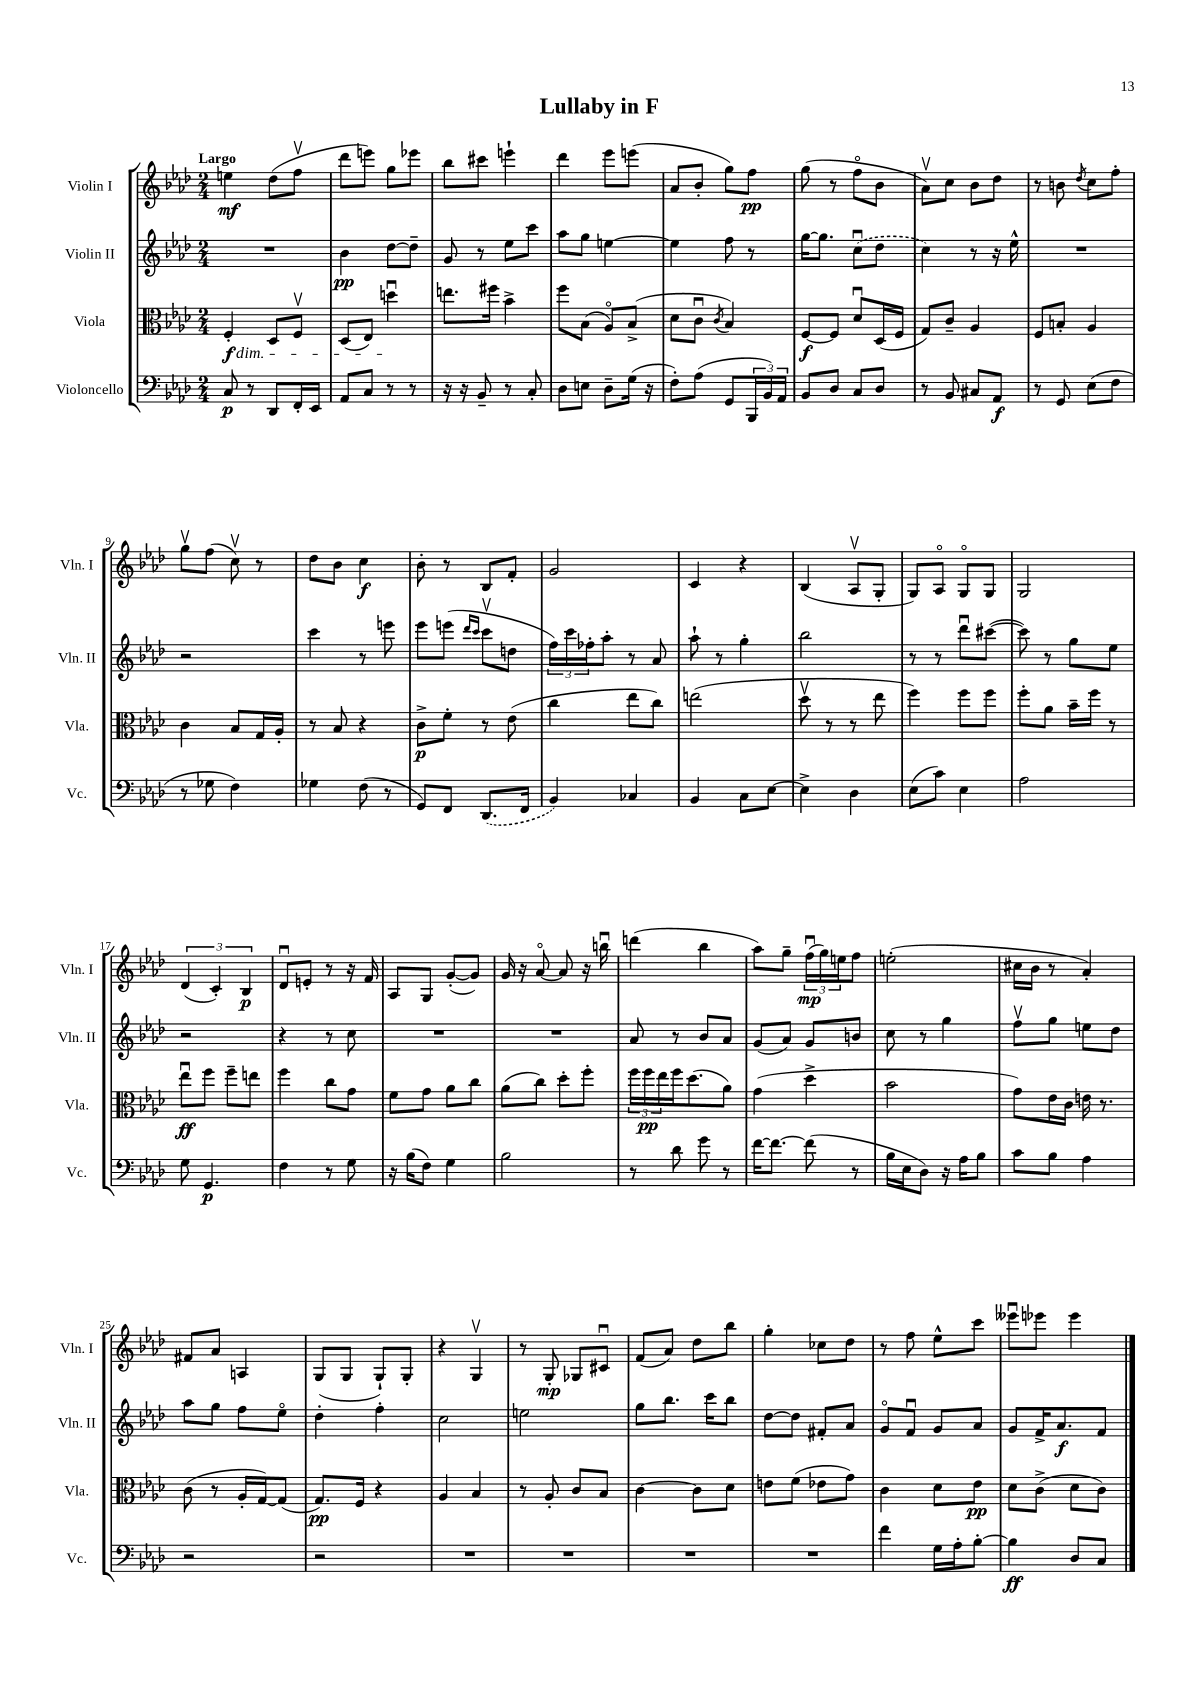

**kern	**dynam	**kern	**dynam	**kern	**dynam	**kern	**dynam
*part4	*part4	*part3	*part3	*part2	*part2	*part1	*part1
*staff4	*staff4	*staff3	*staff3	*staff2	*staff2	*staff1	*staff1
*I"Violoncello	*	*I"Viola	*	*I"Violin II	*	*I"Violin I	*
*I'Vc.	*	*I'Vla.	*	*I'Vln. II	*	*I'Vln. I	*
*clefF4	*	*clefC3	*	*clefG2	*	*clefG2	*
*k[b-e-a-d-]	*	*k[b-e-a-d-]	*	*k[b-e-a-d-]	*	*k[b-e-a-d-]	*
*M2/4	*	*M2/4	*	*M2/4	*	*M2/4	*
=1	=1	=1	=1	=1	=1	=1	=1
!	!	!	!	!	!	!LO:TX:a:B:t=Largo	!
!	!	!LO:TX:b:i:t=dim.	!	!	!	!	!
8C/	p	4F'/	f	2r	.	4een\	mf
8r	.	.	.	.	.	.	.
8DD-/L	.	8D-/L	.	.	.	(8dd-\L	.
16FF'/L	.	8Fv/J	.	.	.	8ffv\J	.
16EE-/JJ	.	.	.	.	.	.	.
=2	=2	=2	=2	=2	=2	=2	=2
8AA-/L	.	(8D-/L	.	4b-\	pp	8ddd-\L	.
8C/J	.	8E-/J)	.	.	.	8eeen\J)	.
8r	.	4ddnu\	.	[8dd-\L	.	8gg\L	.
8r	.	.	.	8dd-~\J]	.	8eee-X\J	.
=3	=3	=3	=3	=3	=3	=3	=3
16r	.	8.een\L	.	8g/	.	8bb-\L	.
16r	.	.	.	.	.	.	.
8BB-~/	.	.	.	8r	.	8ccc#X\J	.
.	.	16ff#X\Jk	.	.	.	.	.
8r	.	4b-^\	.	8ee-\L	.	4eeen`\	.
8C'/	.	.	.	8ccc\J	.	.	.
=4	=4	=4	=4	=4	=4	=4	=4
8D-\L	.	8ff\L	.	8aa-\L	.	4ddd-\	.
8En\J	.	(8B-\J	.	8gg\J	.	.	.
8D-~\L	.	8A-/L)	.	[4een\	.	8eee-\L	.
(16G\Jk	.	(8B-^/J	.	.	.	(8eeen\J	.
16r	.	.	.	.	.	.	.
=5	=5	=5	=5	=5	=5	=5	=5
8F'\L)	.	8d-\L	.	4ee\]	.	8a-/L	.
(8A-\J	.	8cu\J	.	.	.	8b-'/J	.
.	.	8qc/	.	.	.	.	.
8GG/L	.	4B-/)	.	8ff\	.	8gg\L)	.
24BBB-/L	.	.	.	8r	.	8ff\J	pp
24BB-/)	.	.	.	.	.	.	.
24AA-/JJ	.	.	.	.	.	.	.
=6	=6	=6	=6	=6	=6	=6	=6
8BB-/L	.	[8F/L	f	[16gg\KL	.	(8gg\	.
.	.	.	.	8.gg\J]	.	.	.
8D-/J	.	8F/J]	.	.	.	8r	.
8C/L	.	8d-u/L	.	(8ccu\L	.	8ff\L	.
8D-/J	.	(16D-/L	.	8dd-\J	.	8b-\J	.
.	.	16F/JJ	.	.	.	.	.
=7	=7	=7	=7	=7	=7	=7	=7
8r	.	8G/L)	.	4cc\)	.	8a-v\L)	.
8BB-/	.	8c~/J	.	.	.	8cc\J	.
8C#X/L	.	4A-/	.	8r	.	8b-\L	.
8AA-/J	f	.	.	16r	.	8dd-\J	.
.	.	.	.	16ee-^^\	.	.	.
=8	=8	=8	=8	=8	=8	=8	=8
8r	.	8F/L	.	2r	.	8r	.
8GG/	.	8Bn'/J	.	.	.	8bn\	.
.	.	.	.	.	.	8qdd-/	.
(8E-\L	.	4A-/	.	.	.	8cc\L	.
8F\J	.	.	.	.	.	8ff'\J	.
!!LO:LB:g=z
=9	=9	=9	=9	=9	=9	=9	=9
8r	.	4c\	.	2r	.	8ggv\L	.
8G-X\	.	.	.	.	.	(8ff\J	.
4F\)	.	8B-/L	.	.	.	8ccv\)	.
.	.	16G/L	.	.	.	8r	.
.	.	16A-'/JJ	.	.	.	.	.
=10	=10	=10	=10	=10	=10	=10	=10
4G-X\	.	8r	.	4ccc\	.	8dd-\L	.
.	.	8B-/	.	.	.	8b-\J	.
(8F\	.	4r	.	8r	.	4cc\	f
8r	.	.	.	8eeen\	.	.	.
=11	=11	=11	=11	=11	=11	=11	=11
8GG/L)	.	8c^\L	p	8eee-\L	.	8b-'\	.
8FF/J	.	8f'\J	.	(8eeen\J	.	8r	.
.	.	.	.	16qqddd-/LL	.	.	.
.	.	.	.	16qqccc/JJ	.	.	.
(8.DD-/L	.	8r	.	8cccv\L	.	8B-/L	.
.	.	(8e-\	.	8ddn\J	.	8f'/J	.
16FF/Jk	.	.	.	.	.	.	.
=12	=12	=12	=12	=12	=12	=12	=12
4BB-/)	.	4cc\	.	24ff\LL)	.	2g/	.
.	.	.	.	24ccc\	.	.	.
.	.	.	.	24ff-X'\J	.	.	.
.	.	.	.	8aa-'\J	.	.	.
4C-X/	.	8ee-\L	.	8r	.	.	.
.	.	8cc\J)	.	8a-/	.	.	.
=13	=13	=13	=13	=13	=13	=13	=13
4BB-/	.	(2een\	.	8aa-`\	.	4c/	.
.	.	.	.	8r	.	.	.
8C\L	.	.	.	4gg'\	.	4r	.
[8E-\J	.	.	.	.	.	.	.
=14	=14	=14	=14	=14	=14	=14	=14
4E-^\]	.	8dd-v\	.	2bb-\	.	(4B-/	.
.	.	8r	.	.	.	.	.
4D-\	.	8r	.	.	.	8A-v/L	.
.	.	8ee-\	.	.	.	8G'/J	.
=15	=15	=15	=15	=15	=15	=15	=15
(8E-\L	.	4ff\)	.	8r	.	8G/L)	.
8c\J)	.	.	.	8r	.	8A-/J	.
4E-\	.	8ff\L	.	8ddd-u\L	.	8G/L	.
.	.	8ff\J	.	([8ccc#X\J	.	8G/J	.
=16	=16	=16	=16	=16	=16	=16	=16
2A-\	.	8ff'\L	.	8ccc#\])	.	2G/	.
.	.	8a-\J	.	8r	.	.	.
.	.	16b-~\LL	.	8gg\L	.	.	.
.	.	16ff\JJ	.	.	.	.	.
.	.	8r	.	8ee-\J	.	.	.
!!LO:LB:g=z
=17	=17	=17	=17	=17	=17	=17	=17
8G\	.	8ee-u\L	ff	2r	.	(6d-/	.
4.GG/	p	8ff\J	.	.	.	.	.
.	.	.	.	.	.	6c'/)	.
.	.	8ff~\L	.	.	.	.	.
.	.	.	.	.	.	6B-/	p
.	.	8een\J	.	.	.	.	.
=18	=18	=18	=18	=18	=18	=18	=18
4F\	.	4ff\	.	4r	.	8d-u/L	.
.	.	.	.	.	.	8en'/J	.
8r	.	8cc\L	.	8r	.	8r	.
8G\	.	8g\J	.	8cc\	.	16r	.
.	.	.	.	.	.	16f/	.
=19	=19	=19	=19	=19	=19	=19	=19
16r	.	8f\L	.	2r	.	8A-/L	.
(16B-\KL	.	.	.	.	.	.	.
8F\J)	.	8g\J	.	.	.	8G/J	.
4G\	.	8a-\L	.	.	.	([8g'/L	.
.	.	8cc\J	.	.	.	8g/J])	.
=20	=20	=20	=20	=20	=20	=20	=20
2B-\	.	(8a-\L	.	2r	.	16g/	.
.	.	.	.	.	.	16r	.
.	.	8cc\J)	.	.	.	[8a-/	.
.	.	8dd-'\L	.	.	.	8a-/]	.
.	.	8ff'\J	.	.	.	16r	.
.	.	.	.	.	.	16bbnu\	.
=21	=21	=21	=21	=21	=21	=21	=21
8r	.	24ff\LL	.	8a-/	.	(4dddn\	.
.	.	24ff\	pp	.	.	.	.
.	.	24ee-\	.	.	.	.	.
8d-\	.	16ff\J	.	8r	.	.	.
.	.	(8.dd-\	.	.	.	.	.
8g\	.	.	.	8b-/L	.	4bb-\	.
8r	.	8a-\J)	.	8a-/J	.	.	.
=22	=22	=22	=22	=22	=22	=22	=22
[16f\KL	.	(4g\	.	(8g/L	.	8aa-\L)	.
8.f\J_	.	.	.	.	.	.	.
.	.	.	.	8a-/J)	.	8gg~\J	.
(8f\]	.	4dd-^\	.	8g/L	.	(24ffu\LL	mp
.	.	.	.	.	.	24gg\)	.
.	.	.	.	.	.	24een\J	.
8r	.	.	.	8bn/J	.	8ff\J	.
=23	=23	=23	=23	=23	=23	=23	=23
16B-\LL	.	2b-\	.	8cc\	.	(2een'\	.
16E-\J	.	.	.	.	.	.	.
8D-\J)	.	.	.	8r	.	.	.
16r	.	.	.	4gg\	.	.	.
16A-\KL	.	.	.	.	.	.	.
8B-\J	.	.	.	.	.	.	.
=24	=24	=24	=24	=24	=24	=24	=24
8c\L	.	8g\L)	.	8ffv\L	.	16cc#X\LL	.
.	.	.	.	.	.	16b-\JJ	.
8B-\J	.	16e-\L	.	8gg\J	.	8r	.
.	.	16c\JJ	.	.	.	.	.
4A-\	.	16en\	.	8een\L	.	4a-'/)	.
.	.	8.r	.	.	.	.	.
.	.	.	.	8dd-\J	.	.	.
!!LO:LB:g=z
=25	=25	=25	=25	=25	=25	=25	=25
2r	.	(8c\	.	8aa-\L	.	8f#X/L	.
.	.	8r	.	8gg\J	.	8a-/J	.
.	.	16A-'/LL	.	8ff\L	.	4An/	.
.	.	[16G/J)	.	.	.	.	.
.	.	(8G/J]	.	8ee-\J	.	.	.
=26	=26	=26	=26	=26	=26	=26	=26
2r	.	8.G/L)	pp	4dd-'\	.	(8G/L	.
.	.	.	.	.	.	8G/J	.
.	.	16F/Jk	.	.	.	.	.
.	.	4r	.	4ff'\	.	8G`/L)	.
.	.	.	.	.	.	8G'/J	.
=27	=27	=27	=27	=27	=27	=27	=27
2r	.	4A-/	.	2cc\	.	4r	.
.	.	4B-/	.	.	.	4Gv/	.
=28	=28	=28	=28	=28	=28	=28	=28
2r	.	8r	.	2een\	.	8r	.
.	.	8A-'/	.	.	.	8G'/	mp
.	.	8c/L	.	.	.	8G-X/L	.
.	.	8B-/J	.	.	.	8c#Xu/J	.
=29	=29	=29	=29	=29	=29	=29	=29
2r	.	[4c\	.	8gg\L	.	(8f/L	.
.	.	.	.	8.bb-\J	.	8a-/J)	.
.	.	8c\L]	.	.	.	8dd-\L	.
.	.	.	.	16ccc\KL	.	.	.
.	.	8d-\J	.	8bb-\J	.	8bb-\J	.
=30	=30	=30	=30	=30	=30	=30	=30
2r	.	8en\L	.	[8dd-\L	.	4gg'\	.
.	.	(8f\J	.	8dd-\J]	.	.	.
.	.	8e-X\L	.	8f#X'/L	.	8cc-X\L	.
.	.	8g\J)	.	8a-/J	.	8dd-\J	.
=31	=31	=31	=31	=31	=31	=31	=31
4f\	.	4c\	.	8g/L	.	8r	.
.	.	.	.	8fu/J	.	8ff\	.
16G\LL	.	8d-\L	.	8g/L	.	8ee-^^\L	.
16A-'\J	.	.	.	.	.	.	.
[8B-'\J	.	8e-\J	pp	8a-/J	.	8ccc\J	.
=32	=32	=32	=32	=32	=32	=32	=32
4B-\]	ff	8d-\L	.	8g/L	.	8eee--Xu\L	.
.	.	(8c^\J	.	16f^/K	.	8eee-X\J	.
.	.	.	.	8.a-/	f	.	.
8D-/L	.	8d-\L	.	.	.	4eee-\	.
8C/J	.	8c\J)	.	8f/J	.	.	.
==	==	==	==	==	==	==	==
*-	*-	*-	*-	*-	*-	*-	*-
